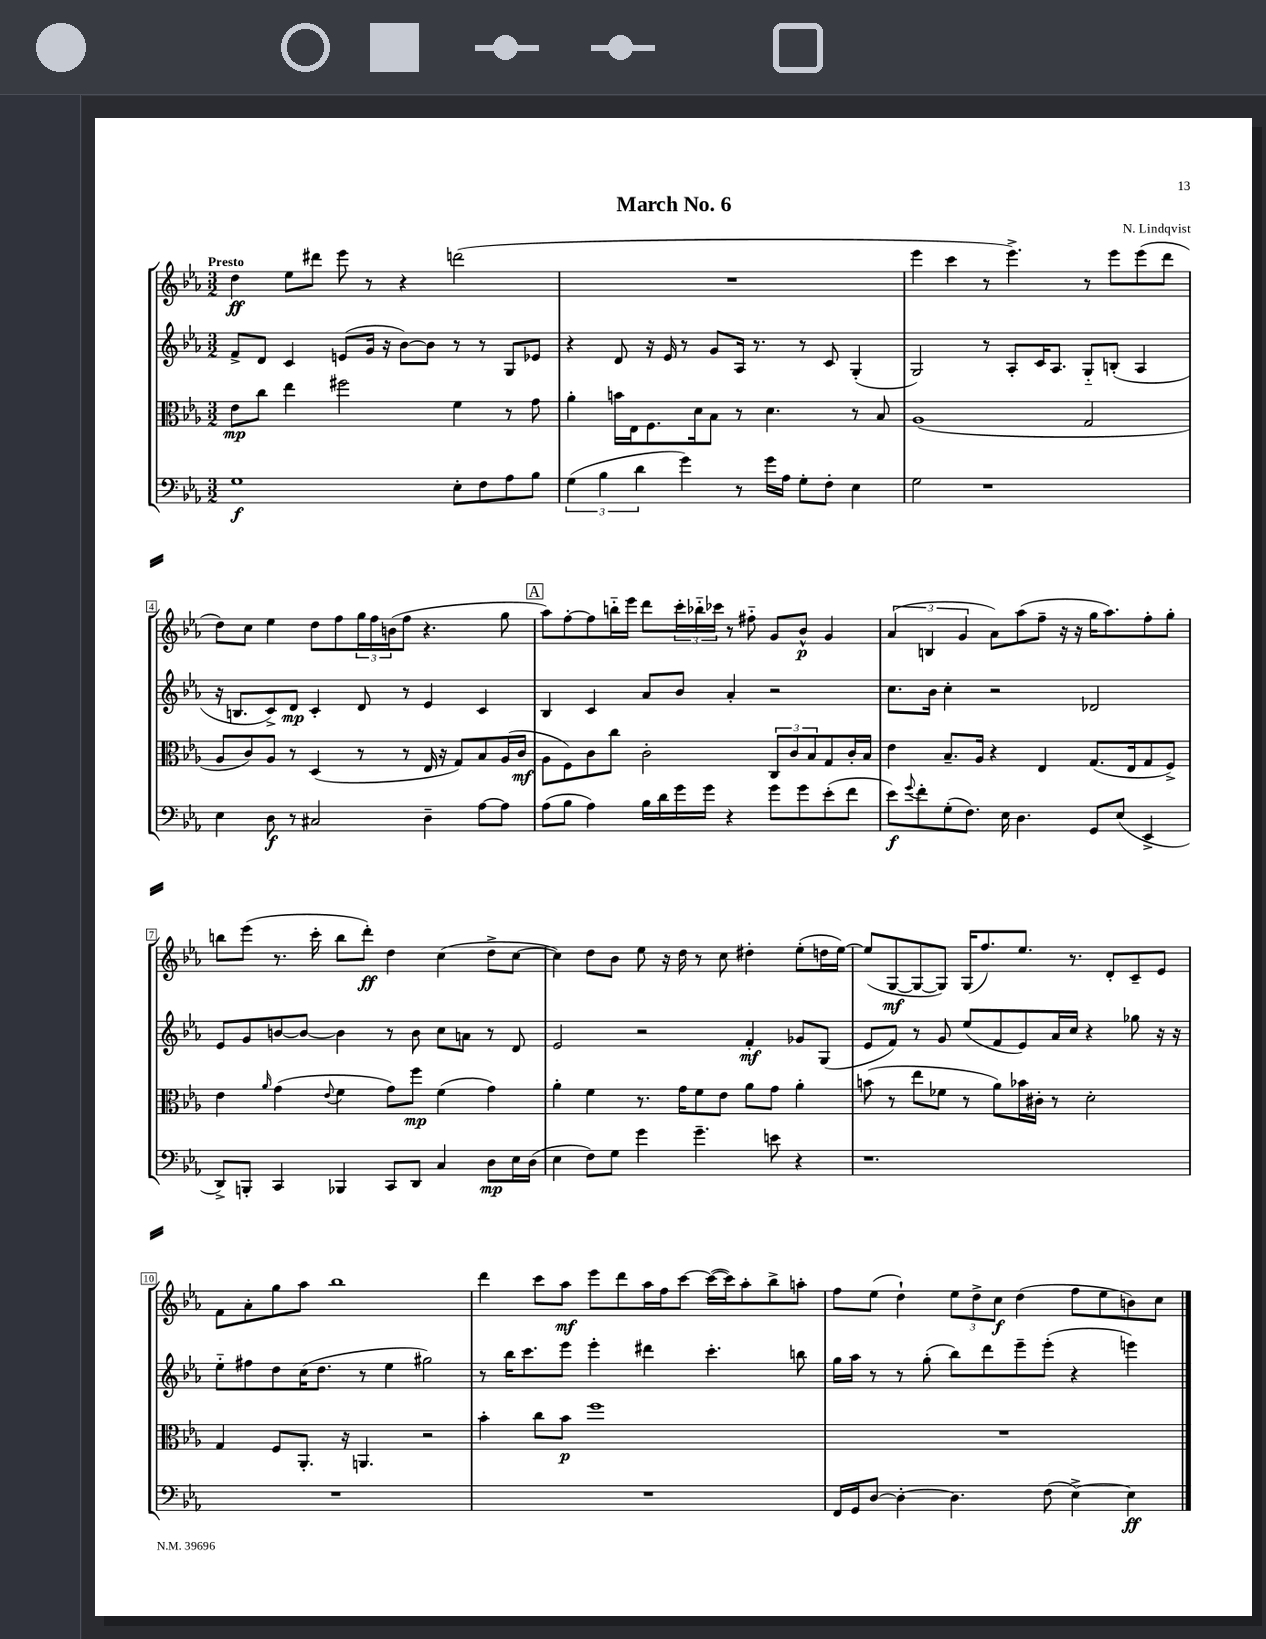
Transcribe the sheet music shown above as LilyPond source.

\header { title = "March No. 6" composer = "N. Lindqvist" }
<<
\new StaffGroup <<
\new Staff = "s0" {
    \clef treble \key ees \major \numericTimeSignature \time 3/2 \tempo "Presto"
    d''4\ff ees''8 dis'''8 ees'''8 r8 r4 d'''2( |
    R1. |
    ees'''4 c'''4 r8 ees'''4.->) r8 ees'''8 ees'''8( d'''8 |
    d''8) c''8 ees''4 d''8 f''8 \tuplet 3/2 { g''16 f''16 b'16( } f''8 r4. g''8 |
    \mark \markup { \box "A" } aes''8) f''8~-. f''8 b''16-_ ees'''16 d'''8 \tuplet 3/2 { c'''16-. bes''16-_ ces'''16 } r8 fis''8-_ g'8 bes'8-^\p g'4 |
    \tuplet 3/2 { aes'4( b4 g'4 } aes'8) aes''8( f''8-- r16 r16 g''16 aes''8.) f''8-. g''8-. |
    b''8 ees'''8( r8. c'''16-. b''8 d'''8-.\ff) d''4 c''4( d''8-> c''8~ |
    c''4) d''8 bes'8 ees''8 r16 d''16 r8 c''8 dis''4-. ees''8-.( d''16 ees''16~) |
    ees''8( g8~\mf g8~ g8) g16( f''8.) ees''8. r8. d'8-. c'8-- ees'8 |
    f'8 aes'8-. g''8 aes''8 bes''1 |
    d'''4 c'''8 aes''8\mf ees'''8 d'''8 aes''16 f''16 c'''8~ c'''16~( c'''16) aes''8-. bes''8-> a''8-. |
    f''8 ees''8( d''4-!) \tuplet 3/2 { ees''8 d''8-> c''8\f } d''4( f''8 ees''8 b'8) c''8 \bar "|." |
}
\new Staff = "s1" {
    \clef treble \key ees \major \numericTimeSignature \time 3/2
    f'8-> d'8 c'4 e'8( g'16 r16 bes'8~) bes'8 r8 r8 g8 ees'8 |
    r4 d'8 r16 ees'16 r8 g'8 aes16 r8. r8 c'8 g4-.( |
    g2) r8 aes8-. c'16 aes8. g8-_ b8-.( aes4 |
    r16 b8. c'8->) d'8\mp c'4-. d'8 r8 ees'4 c'4 |
    \mark \markup { \box "A" } bes4 c'4 aes'8 bes'8 aes'4-. r2 |
    c''8. bes'16 c''4-. r2 des'2 |
    ees'8 g'8 b'8~ b'8~ b'4 r8 b'8 c''8 a'8 r8 d'8 |
    ees'2 r2 f'4-.\mf ges'8 g8( |
    ees'8 f'8) r8 g'8 ees''8( f'8 ees'8) aes'16 c''16 r4 ges''8 r16 r16 |
    ees''8-_ fis''8 d''8 c''16( d''8. r8 ees''4 gis''2) |
    r8 bes''16 c'''8. ees'''8 ees'''4-. dis'''4 c'''4.-. b''8 |
    g''16 aes''16 r8 r8 g''8-.( bes''8) d'''8 ees'''8-- ees'''8-.( r4 e'''4) \bar "|." |
}
\new Staff = "s2" {
    \clef alto \key ees \major \numericTimeSignature \time 3/2
    ees'8\mp c''8 ees''4 fis''2 f'4 r8 g'8 |
    aes'4-. b'16 ees16 f8. d'16 bes8 r8 d'4. r8 bes8 |
    aes1( g2 |
    aes8 c'8) aes8 r8 d4( r8 r8 ees16 r16 g8) bes8 aes16( c'16\mf |
    \mark \markup { \box "A" } aes8 f8) c'8 c''8 c'2-. \tuplet 3/2 { c8 c'8 bes8 } g8 c'16-. bes16 |
    ees'4 bes8.-- aes16 r4 ees4 g8.( ees16 g8 f8->) |
    ees'4 \grace { aes'16 } g'4( \appoggiatura { ees'8 } f'4 g'8) f''8\mp f'4( g'4) |
    aes'4-. f'4 r8. g'16 f'8 ees'8 aes'8 g'8 aes'4-. |
    b'8( r8 ees''8 fes'8 r8 aes'8) bes'16 cis'16-. r8 d'2-. |
    g4 f8 aes,8.-. r16 a,4. r2 |
    bes'4-. c''8 bes'8\p f''1 |
    R1. \bar "|." |
}
\new Staff = "s3" {
    \clef bass \key ees \major \numericTimeSignature \time 3/2
    g1\f ees8-. f8 aes8 bes8 |
    \tuplet 3/2 { g4( bes4 d'4 } g'4) r8 g'16 aes16 g8-. f8-. ees4 |
    g2 r1 |
    ees4 d8\f r8 cis2 d4-- aes8~ aes8 |
    \mark \markup { \box "A" } aes8( bes8 aes4) bes16 d'16 g'16 g'16 r4 g'8 g'8 ees'8-.( f'8 |
    ees'8\f) \appoggiatura { g'8 } f'8-. g8-.( f8.) ees16 d4. g,8 ees8( ees,4-> |
    d,8->) b,,8-. c,4 bes,,4 c,8 d,8 c4 d8\mp ees16 d16( |
    ees4 f8) g8 g'4 g'4.-- e'8 r4 |
    r1. |
    R1. |
    R1. |
    f,16 g,16 d8~ d4~-. d4. f8( ees4~->) ees4\ff \bar "|." |
}
>>
>>
\layout { \context { \Score \override BarNumber.stencil = #(make-stencil-boxer 0.1 0.3 ly:text-interface::print) } }
